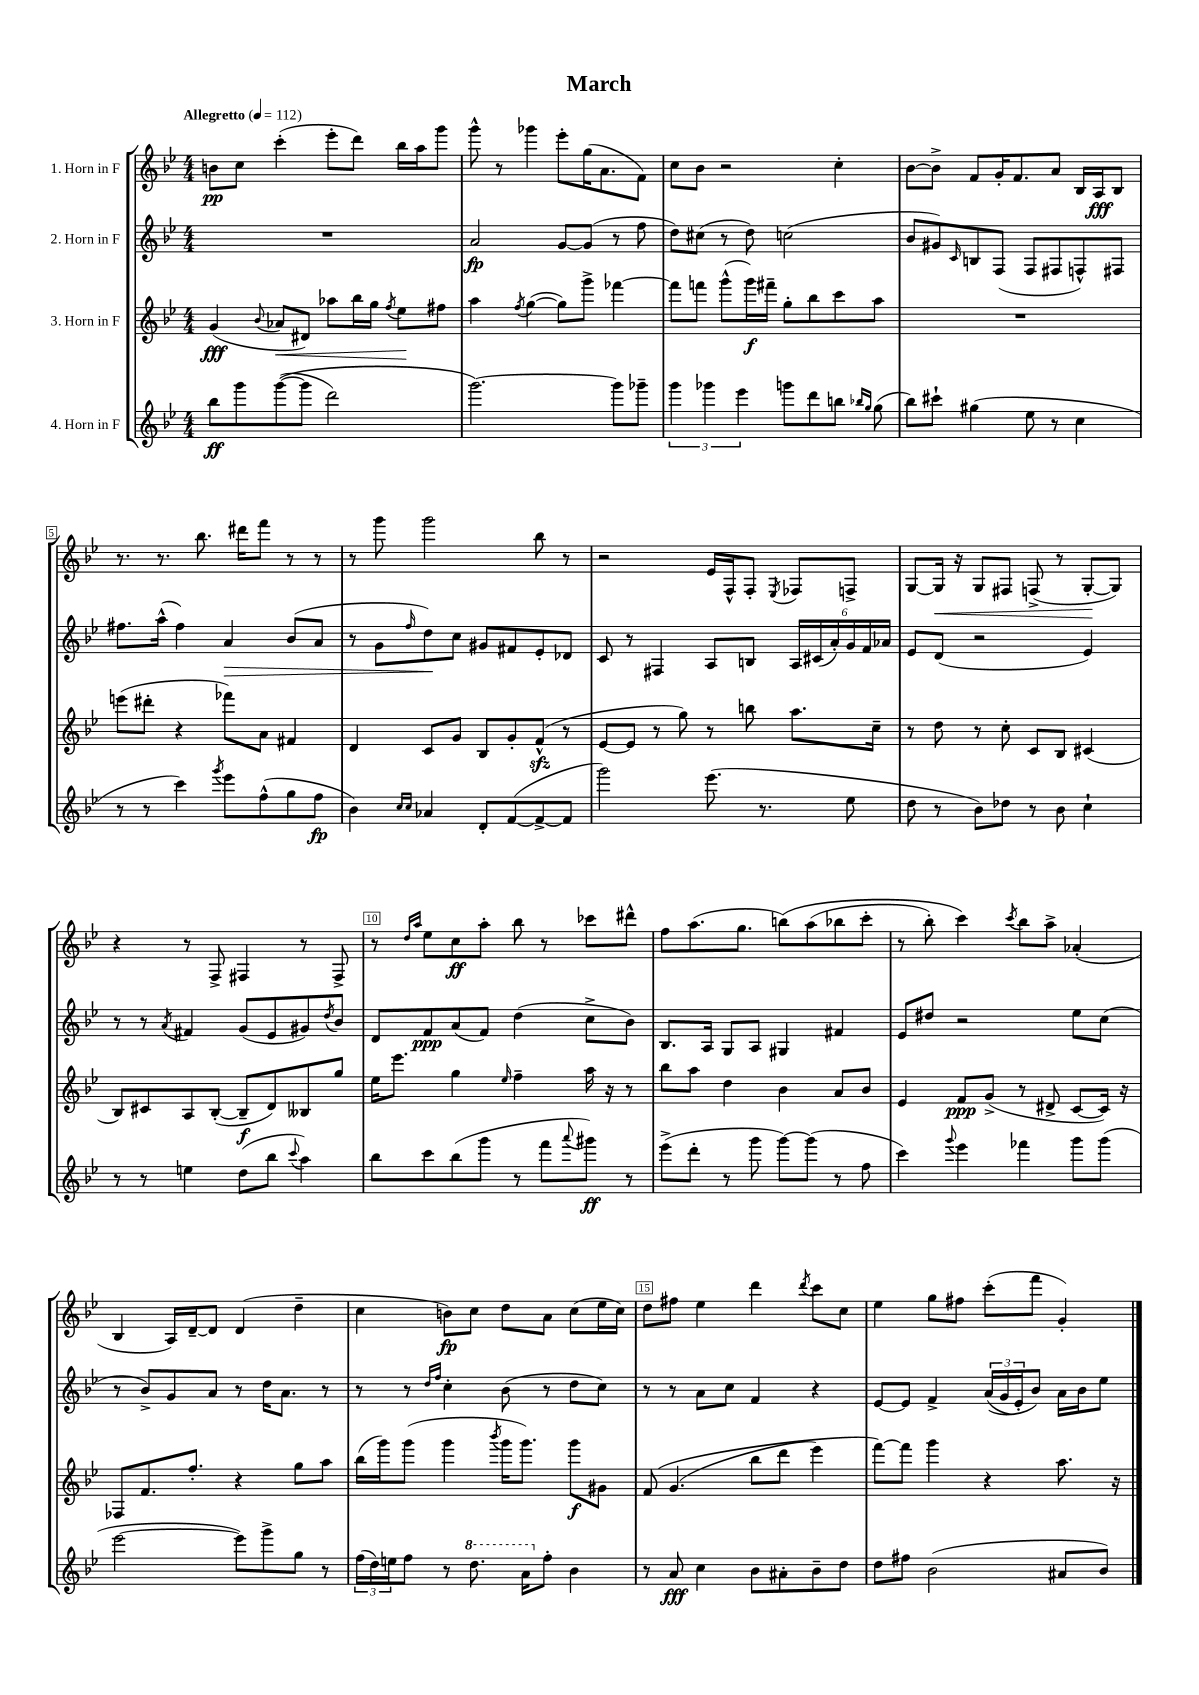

**kern	**kern	**kern	**kern
*staff4	*staff3	*staff2	*staff1
*clefG2	*clefG2	*clefG2	*clefG2
*k[b-e-]	*k[b-e-]	*k[b-e-]	*k[b-e-]
*M4/4	*M4/4	*M4/4	*M4/4
*MM112	*MM112	*MM112	*MM112
8bb-	(4g	1r	8b
8ggg	.	.	8cc
.	8qqb-	.	.
&(([8ggg	8a-	.	(4ccc'
8ggg]	8d#)	.	.
2ddd)	8aa-	.	8eee-'
.	16bb-	.	8ddd)
.	16gg	.	.
.	8qff	.	.
.	8ee-	.	16bb-
.	.	.	16aa
.	8ff#	.	8ggg
=	=	=	=
[2.ggg&)	4aa	2a	8ggg^^
.	.	.	8r
.	8qff	.	.
.	([4gg	.	4ggg-
.	8gg])	[8g	8eee-'
.	8ggg^	(8g]	(16gg
.	.	.	8.a
8ggg]	[4fff-	8r	.
8ggg-~	.	8ff	8f)
=	=	=	=
6ggg	8fff-]	8dd)	8cc
.	8fff	(8cc#	8b-
6ggg-	.	.	.
.	(8ggg^^	8r	2r
6eee-	.	.	.
.	16ggg)	8dd)	.
.	16fff#~	.	.
8ggg	8gg'	(2cc	.
8ddd	8bb-	.	.
8bb	8ccc	.	4cc'
16qqbb-	.	.	.
16qqgg	.	.	.
(8gg	8aa	.	.
=	=	=	=
8bb-)	1r	8b-	[8b-
8ccc#`	.	8g#)	8b-^]
.	.	16qqc	.
(4gg#	.	8B	8f
.	.	(8F	16g'
.	.	.	8.f
8ee-	.	8F	.
8r	.	8F#	8a
4cc	.	8F^^)	16B-
.	.	.	16A
.	.	8F#	8B-
=	=	=	=
8r	(8eee	8.ff#	8.r
8r	8ddd#'	.	.
.	.	(16aa^^	8.r
4ccc)	4r	4ff#)	.
.	.	.	8.bb-
8qggg	.	.	.
8eee-	8fff-)	4a	.
.	.	.	16ddd#
(8ff^^	8a	.	8fff
8gg	4f#	(8b-	8r
8ff	.	8a	8r
=	=	=	=
4b-)	4d	8r	8r
.	.	8g	8ggg
16qqcc	.	.	.
16qqcc	.	16qqff	.
4a-	8c	8dd)	2ggg
.	8g	8cc	.
8d'	8B-	8g#	.
([8f	8g'	8f#	.
8f^_	(8f^^	8e-'	8bb-
8f]	8r	8d-	8r
=	=	=	=
2ggg)	[8e-	8c	2r
.	8e-]	8r	.
.	8r	4F#	.
.	8gg)	.	.
(8.eee-	8r	8A	16e-
.	.	.	16F^^
.	8bb	8B	8F'
8.r	.	.	.
.	.	.	8qE-
.	8.aa	24A	8F-
.	.	(24c#	.
.	.	24a')	.
8ee-	.	24g	8F^
.	.	24f	.
.	16cc~	.	.
.	.	24a-	.
=	=	=	=
8dd	8r	8e-	[8G
8r	8dd	(8d	16G]
.	.	.	16r
8b-)	8r	2r	8G
8dd-	8cc'	.	8F#
8r	8c	.	(8F^
8b-	8B-	.	8r
4cc`	(4c#	4e-)	[8G'
.	.	.	8G])
=	=	=	=
8r	8B-)	8r	4r
8r	8c#	8r	.
.	.	8qa	.
4ee	8A	4f#	8r
.	([8B-'	.	8F^
(8dd	8B-~]	(8g	4F#
8bb-	8d)	8e-	.
8qqccc	.	.	.
4aa)	8B--	8g#)	8r
.	.	8qdd	.
.	8gg	8b-	8F#^
=	=	=	=
8bb-	16ee-	8d	8r
.	8.eee-	.	.
.	.	.	16qqdd
.	.	.	16qqaa
8ccc	.	8f	8ee-
(8bb-	4gg	(8a	8cc
8ggg	.	8f)	8aa'
.	16qqee-	.	.
8r	4ff~	(4dd	8bb-
8fff	.	.	8r
8qqaaa	.	.	.
8ggg#)	16aa	8cc^	8ccc-
.	16r	.	.
8r	8r	8b-)	8ddd#^^
=	=	=	=
(8eee-^	8bb-	8.B-	8ff
8ddd'	8aa	.	(8.aa
.	.	16A	.
8r	4dd	8G	.
.	.	.	8.gg
8ggg	.	8A	.
[8ggg)	4b-	4G#	&(8bb)
(8ggg]	.	.	(8aa
8r	8a	4f#	8bb-
8ff	8b-	.	8ccc'
=	=	=	=
4ccc)	4e-	8e-	8r
.	.	8dd#	8bb-')
8qqggg	.	.	.
4eee-	8f	2r	4ccc&)
.	(8g^	.	.
.	.	.	8qccc
4fff-	8r	.	8bb-
.	8d#^	.	8aa^
8ggg	[8c	8ee-	(4a-'
(8ggg	16c])	(8cc	.
.	16r	.	.
=	=	=	=
[2eee-	8F-	8r	4B-
.	8.f	8b-^)	.
.	.	8g	16A)
.	8.ff'	.	[16d~
.	.	8a	8d]
8eee-])	4r	8r	(4d
8ggg^	.	16dd	.
.	.	8.a	.
8gg	8gg	.	4dd~
8r	8aa	8r	.
=	=	=	=
(24ff	(16bb-	8r	4cc
24dd)	.	.	.
.	16ggg)	.	.
24ee	.	.	.
8ff	(8ggg	8r	.
.	.	16qqdd	.
.	.	16qqff	.
8r	4ggg	4cc'	8b)
8.ddd	.	.	8cc
.	8qbbb-	.	.
.	16ggg	(8b-	8dd
16aa	8.ggg)	.	.
8ff'	.	8r	8a
4b-	8ggg	8dd	(8cc
.	8g#	8cc)	16ee-
.	.	.	16cc)
=	=	=	=
8r	&(8f	8r	8dd
8a	(4.g	8r	8ff#
4cc	.	8a	4ee-
.	.	8cc	.
8b-	8bb-	4f	4ddd
8a#'	8ddd	.	.
.	.	.	8qddd
8b-~	4eee-)	4r	8ccc
8dd	.	.	8cc
=	=	=	=
8dd	[8fff&)	[8e-	4ee-
8ff#	8fff]	8e-]	.
(2b-	4ggg	4f^	8gg
.	.	.	8ff#
.	4r	&((24a	(8ccc'
.	.	24g	.
.	.	24e-')	.
.	.	8b-&)	8fff
8a#	8.aa	16a	4g')
.	.	16b-	.
8b-)	.	8ee-	.
.	16r	.	.
==	==	==	==
*-	*-	*-	*-
